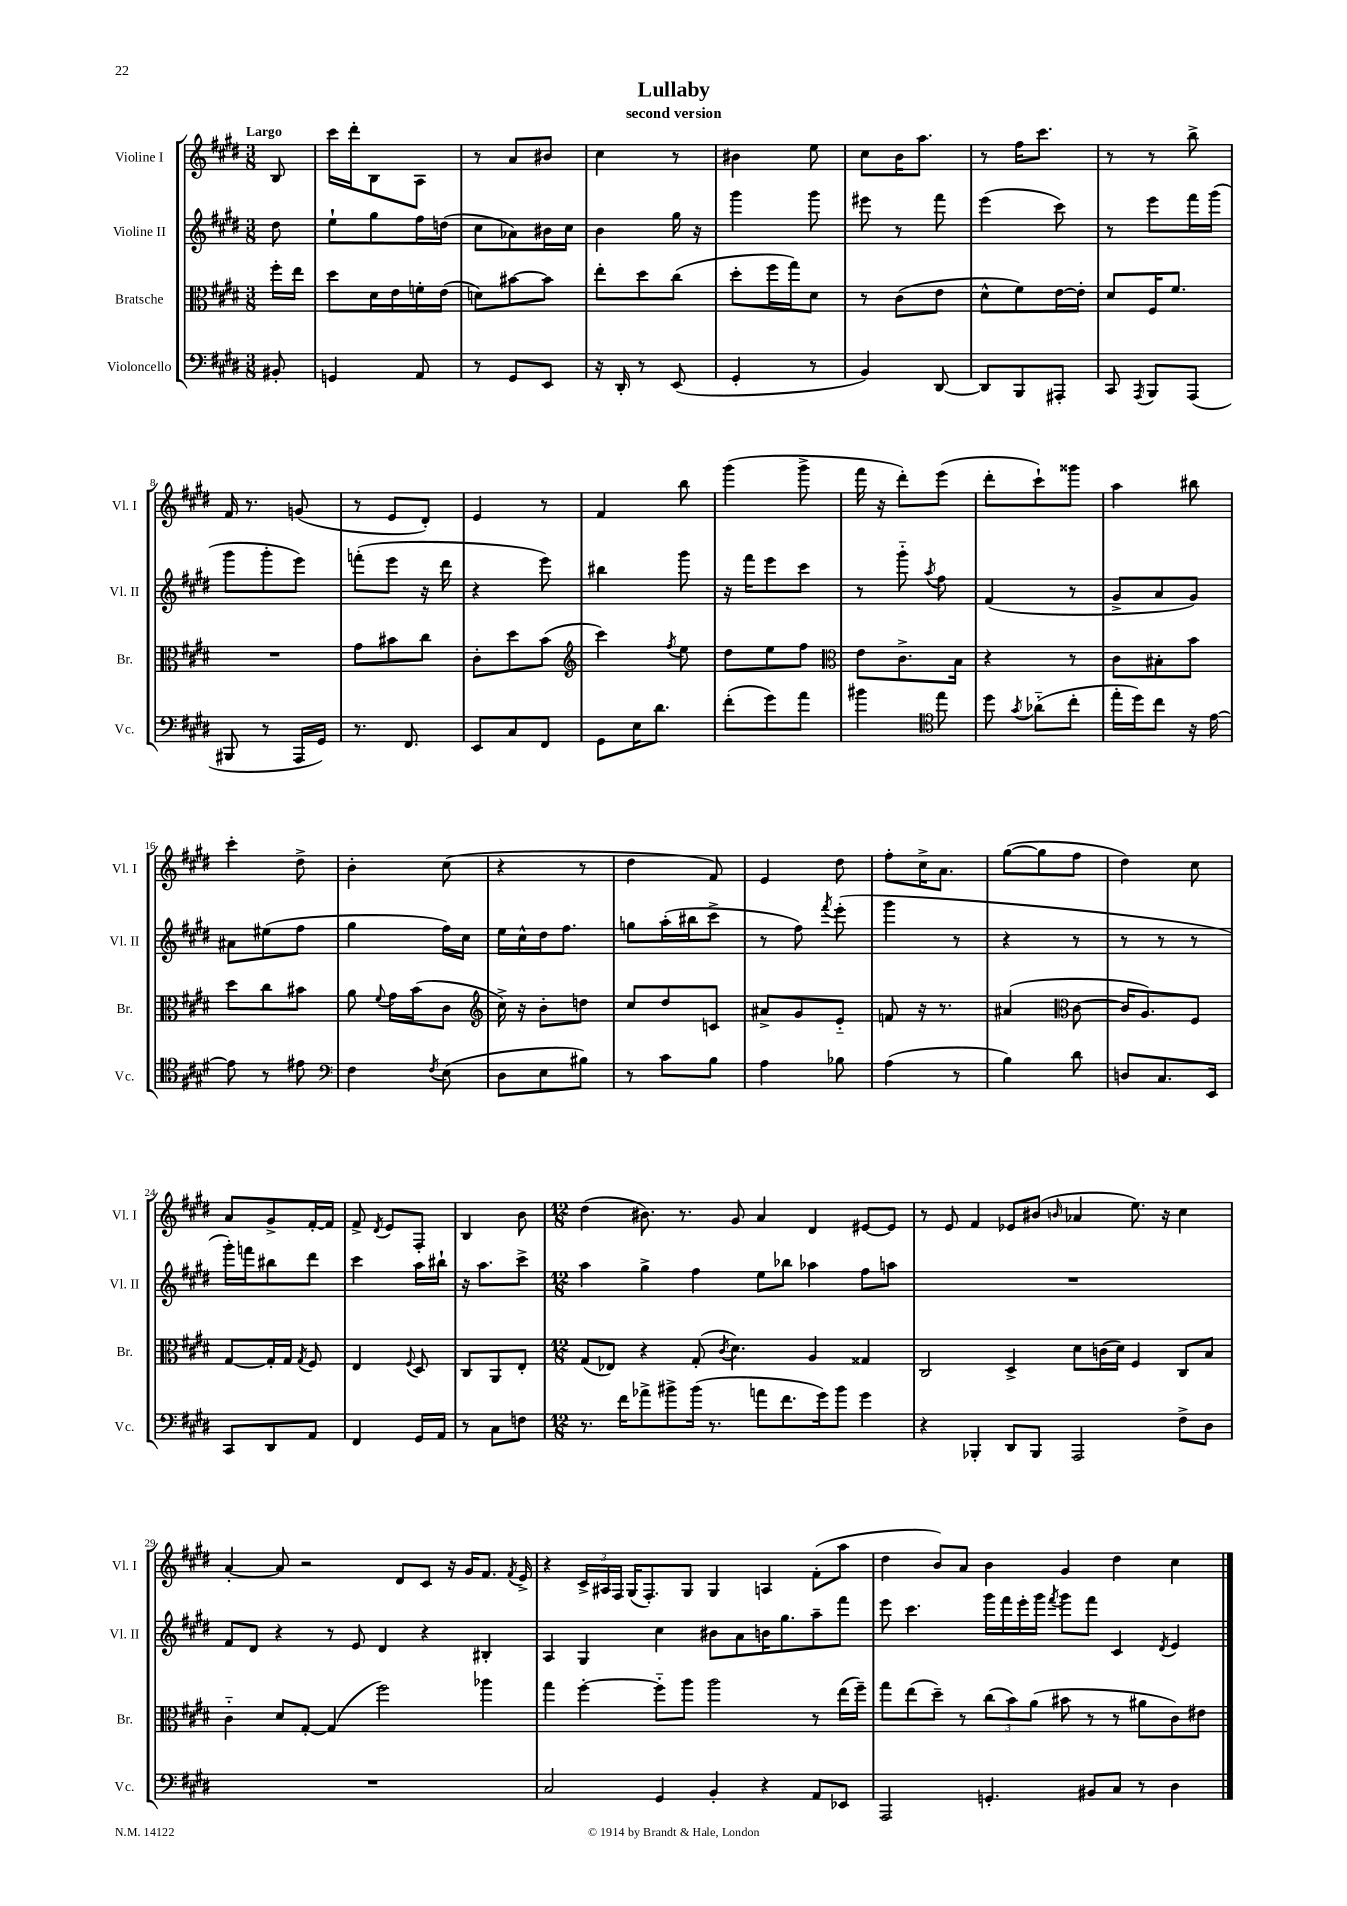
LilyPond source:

\header { title = "Lullaby" subtitle = "second version" }
<<
\new StaffGroup <<
\new Staff = "s0" \with { instrumentName = "Violine I" shortInstrumentName = "Vl. I" } {
    \clef treble \key e \major \numericTimeSignature \time 3/8 \partial 8 \tempo "Largo"
    \autoBeamOff b8 |
    cis'''16[ dis'''16-. b8 a8] |
    r8 a'8[ bis'8] |
    cis''4 r8 |
    bis'4 e''8 |
    cis''8[ b'16 a''8.] |
    r8 fis''16[ cis'''8.] |
    r8 r8 b''8-> |
    fis'16 r8. g'8( |
    r8 e'8[ dis'8]-.) |
    e'4 r8 |
    fis'4 b''8 |
    gis'''4( gis'''8-> |
    fis'''16 r16 dis'''8[-.) e'''8]( |
    dis'''8[-. cis'''8-!) gisis'''8] |
    a''4 bis''8 |
    cis'''4-. dis''8-> |
    b'4-. cis''8( |
    r4 r8 |
    dis''4 fis'8) |
    e'4 dis''8 |
    fis''8[-. cis''16-> a'8.] |
    gis''8[~( gis''8 fis''8] |
    dis''4) cis''8 |
    a'8[ gis'8-> fis'16~-. fis'16] |
    fis'8-> \acciaccatura { dis'8 } e'8[ fis8]-. |
    b4 b'8 |
    \numericTimeSignature \time 12/8 dis''4( bis'8.) r8. gis'8 a'4 dis'4 eis'8[~ eis'8] |
    r8 e'8 fis'4 ees'8[ bis'8]( \grace { b'16 } aes'4 e''8.) r16 cis''4 |
    a'4~-. a'8 r2 dis'8[ cis'8] r16 gis'16[ fis'8.] \acciaccatura { fis'8 } e'16-> |
    r4 \tuplet 3/2 { cis'16[-> ais16 fis16] } gis16[( fis8.-.) gis8] gis4 a4 fis'8[-.( a''8] |
    dis''4 b'8[) a'8] b'4 gis'4 dis''4 cis''4 \bar "|." |
}
\new Staff = "s1" \with { instrumentName = "Violine II" shortInstrumentName = "Vl. II" } {
    \clef treble \key e \major \numericTimeSignature \time 3/8 \partial 8
    \autoBeamOff dis''8 |
    e''8[-! gis''8 fis''16 d''16]( |
    cis''8[ aes'8) bis'16 cis''16] |
    b'4 gis''16 r16 |
    gis'''4 gis'''8 |
    eis'''8 r8 fis'''8 |
    e'''4( cis'''8) |
    r8 e'''8[ fis'''16 gis'''16]( |
    gis'''8[ gis'''8-. e'''8]) |
    f'''8[-.( e'''8] r16 dis'''16 |
    r4 e'''8) |
    bis''4 gis'''8 |
    r16 fis'''16[ e'''8 cis'''8] |
    r8 gis'''8-_ \acciaccatura { a''8 } fis''8 |
    fis'4( r8 |
    gis'8[-> a'8 gis'8]) |
    ais'8[ eis''8( fis''8] |
    gis''4 fis''16[) cis''16] |
    e''16[ cis''16-^ dis''16 fis''8.] |
    g''8[ a''16-.( bis''16 cis'''8]-> |
    r8 fis''8) \acciaccatura { fis'''8 } e'''8-.( |
    gis'''4 r8 |
    r4 r8 |
    r8 r8 r8 |
    gis'''16[-.) f'''16 bis''8 dis'''8] |
    cis'''4 a''16[ bis''16]-! |
    r16 a''8.[ cis'''8]-> |
    \numericTimeSignature \time 12/8 a''4 gis''4-> fis''4 e''8[ bes''8] aes''4 fis''8[ a''8] |
    R1. |
    fis'8[ dis'8] r4 r8 e'8 dis'4 r4 bis4-. |
    a4 gis4 cis''4 bis'8[ a'8 b'16 gis''8. a''8-- fis'''8] |
    e'''8 cis'''4. gis'''16[ fis'''16 e'''16-. gis'''16] \acciaccatura { fis'''8 } gis'''8[ fis'''8] cis'4 \acciaccatura { dis'8 } e'4 \bar "|." |
}
\new Staff = "s2" \with { instrumentName = "Bratsche" shortInstrumentName = "Br." } {
    \clef alto \key e \major \numericTimeSignature \time 3/8 \partial 8
    \autoBeamOff fis''16[-. e''16] |
    dis''8[ dis'16 e'16 f'16-. e'16]( |
    d'8[) bis'8~ bis'8] |
    e''8[-. dis''8 cis''8]( |
    dis''8[-. fis''16 gis''16) dis'8] |
    r8 cis'8[( e'8] |
    dis'8[-^ fis'8) e'16~ e'16]-. |
    dis'8[ fis16 fis'8.] |
    R4. |
    gis'8[ bis'8 cis''8] |
    cis'8[-. dis''8 b'8]( |
    \clef treble cis'''4) \acciaccatura { fis''8 } e''8 |
    dis''8[ e''8 fis''8] |
    \clef alto e'8[ cis'8.-> b16] |
    r4 r8 |
    cis'8[ bis8-. b'8] |
    dis''8[ cis''8 bis'8] |
    a'8 \appoggiatura { fis'8 } gis'16[ b'16( cis'8] |
    \clef treble cis''16->) r16 b'8[-. d''8] |
    cis''8[ dis''8 c'8] |
    ais'8[-> gis'8 e'8]-_ |
    f'8 r16 r8. |
    ais'4( \clef alto cis'8~ |
    cis'16[ a8.) fis8] |
    gis8[~ gis16-. gis16] \acciaccatura { gis8 } fis8 |
    e4 \appoggiatura { fis8 } dis8 |
    cis8[ a,8 e8]-. |
    \numericTimeSignature \time 12/8 gis8[( ees8]) r4 gis8-.( \acciaccatura { cis'8 } dis'4.) a4 gisis4 |
    cis2 dis4-> dis'8[ c'16( dis'16]) fis4 cis8[ b8] |
    cis'4-_ dis'8[ gis8]~-. gis4( fis''2) aes''4 |
    gis''4 fis''4~-. fis''8[-_ a''8] a''2 r8 e''16[( fis''16]--) |
    gis''8[ e''8( dis''8]--) r8 \tuplet 3/2 { cis''8[( b'8) a'8]( } bis'8 r8 r8 ais'8[ cis'8) eis'8] \bar "|." |
}
\new Staff = "s3" \with { instrumentName = "Violoncello" shortInstrumentName = "Vc." } {
    \clef bass \key e \major \numericTimeSignature \time 3/8 \partial 8
    \autoBeamOff bis,8-. |
    g,4 a,8 |
    r8 gis,8[ e,8] |
    r16 dis,16-. r8 e,8( |
    gis,4-. r8 |
    b,4) dis,8~ |
    dis,8[ b,,8 ais,,8]-. |
    cis,8 \acciaccatura { a,,8 } b,,8[ a,,8]( |
    bis,,8 r8 a,,16[ gis,16]) |
    r8. fis,8. |
    e,8[ cis8 fis,8] |
    gis,8[ e16 dis'8.] |
    fis'8[-.( gis'8) a'8] |
    bis'4 \clef tenor e''8 |
    dis''8 \acciaccatura { gis'8 } aes'8[-_( cis''8]-. |
    e''16[-. dis''16) cis''8] r16 e'16~ |
    e'8 r8 eis'8 |
    \clef bass fis4 \acciaccatura { fis8 } e8( |
    dis8[ e8 bis8]) |
    r8 cis'8[ b8] |
    a4 bes8 |
    a4( r8 |
    b4) dis'8 |
    d8[ cis8. e,16] |
    cis,8[ dis,8 a,8] |
    fis,4 gis,16[ a,16] |
    r8 cis8[ f8] |
    \numericTimeSignature \time 12/8 r8. fis'16[ aes'8-> bis'8-> bis'16]( r8. a'8[ fis'8. gis'16) bis'8] gis'4 |
    r4 bes,,4-. dis,8[ bes,,8] a,,2 fis8[-> dis8] |
    R1. |
    cis2 gis,4 b,4-. r4 a,8[ ees,8] |
    a,,2 g,4.-. bis,8[ cis8] r8 dis4 \bar "|." |
}
>>
>>
